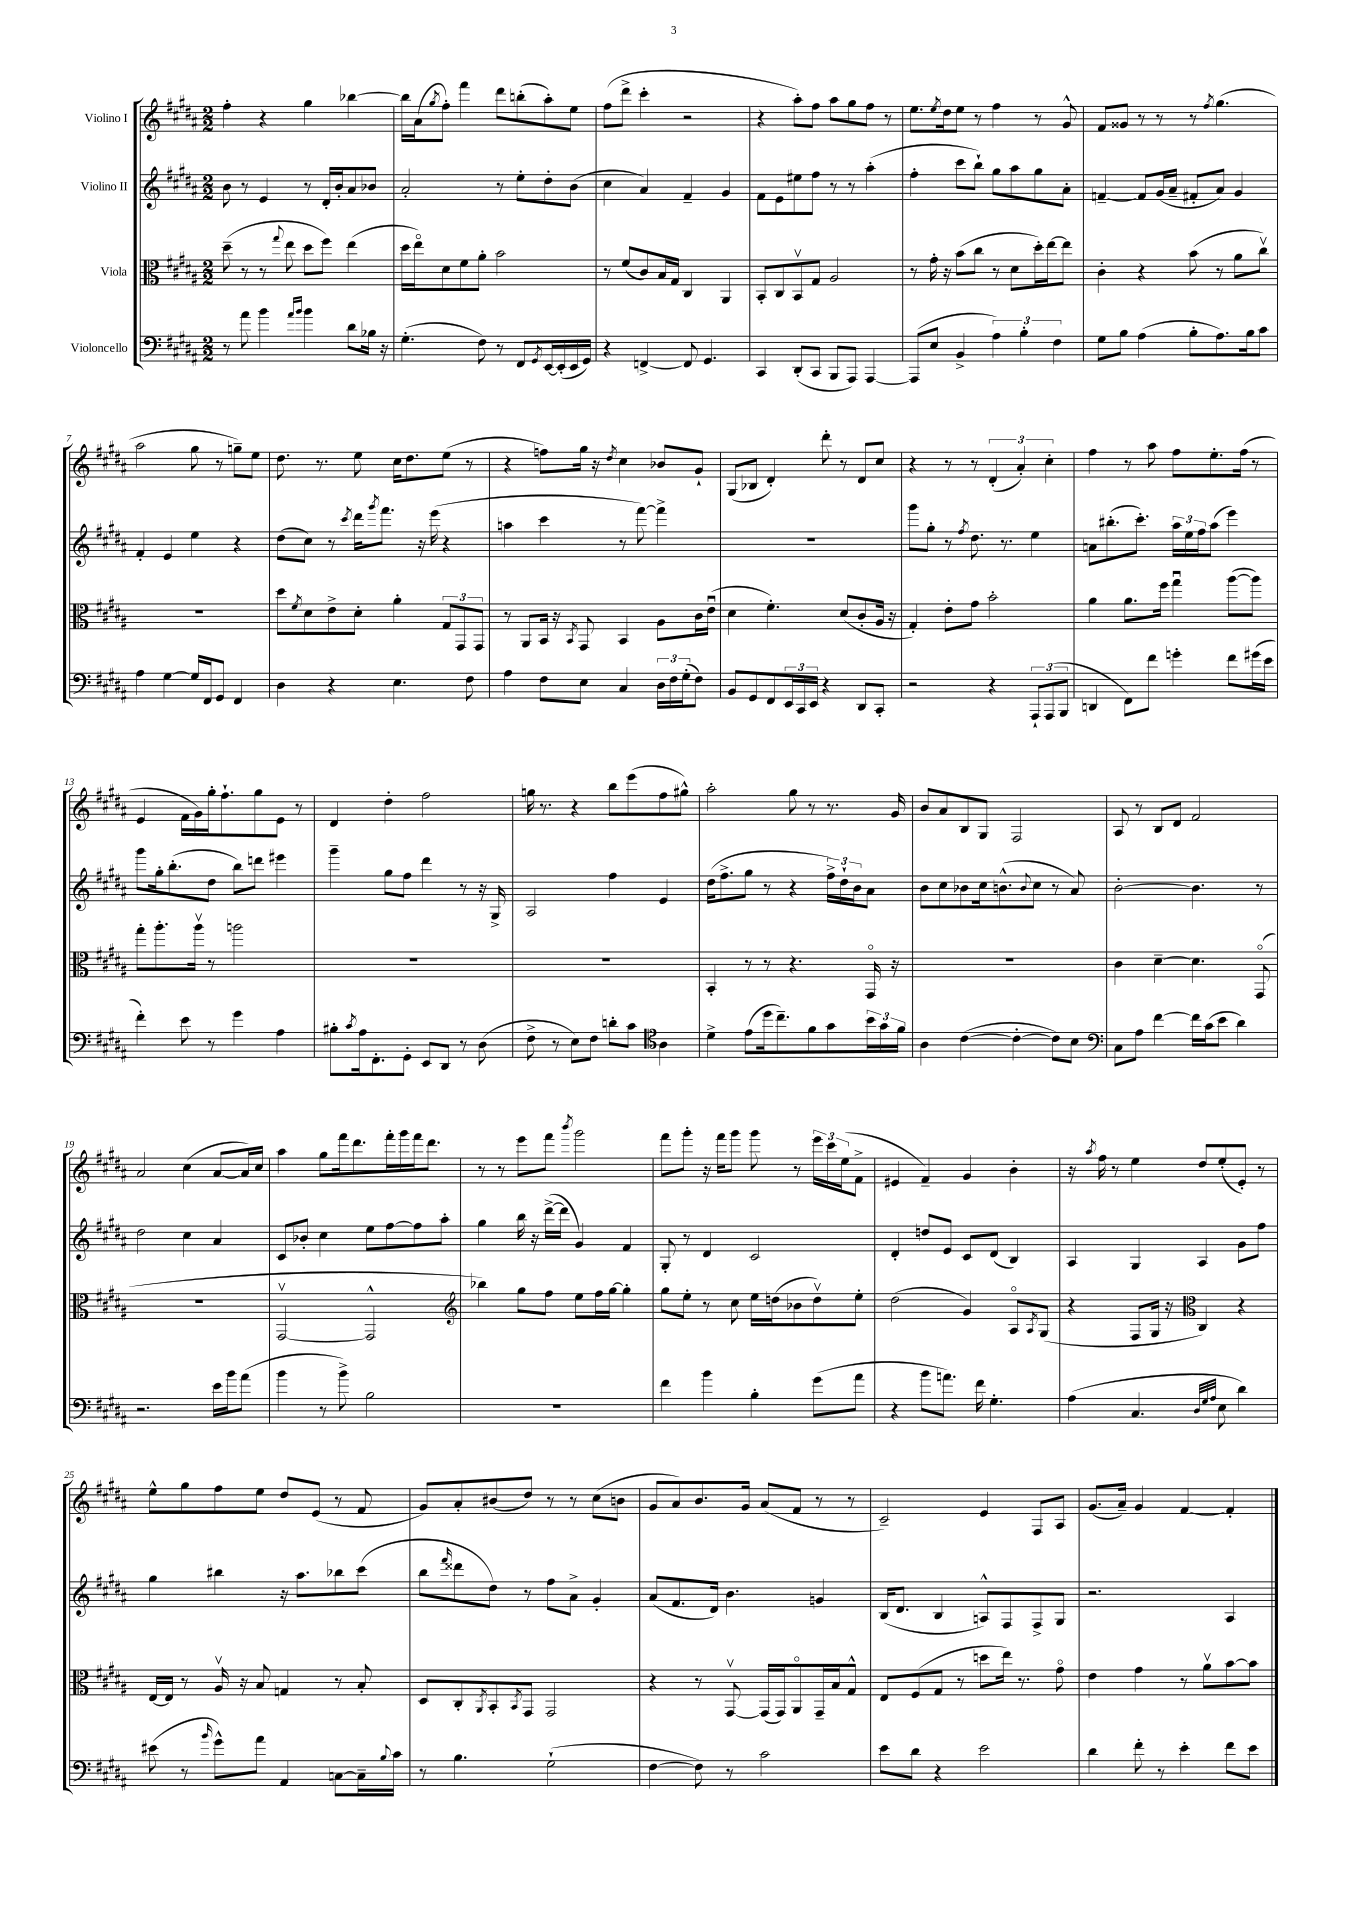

**kern	**kern	**kern	**kern
*part4	*part3	*part2	*part1
*staff4	*staff3	*staff2	*staff1
*I"Violoncello	*I"Viola	*I"Violino II	*I"Violino I
*clefF4	*clefC3	*clefG2	*clefG2
*k[f#c#g#d#a#]	*k[f#c#g#d#a#]	*k[f#c#g#d#a#]	*k[f#c#g#d#a#]
*M2/2	*M2/2	*M2/2	*M2/2
=1	=1	=1	=1
8r	(8dd#~\	8b\	4ff#'\
8a#\	8r	8r	.
4b\	8r	4e/	4r
.	8qqgg#/	.	.
.	8ee\	.	.
16qqa#/LL	.	.	.
16qqb/JJ	.	.	.
4b\	8dd#\L	8r	4gg#\
.	8ff#\J)	16d#'/LL	.
.	.	16b'/J	.
8d#\L	(4ee\	8a#/	[4bb-X\
16B-X\Jk	.	8b-X/J	.
16r	.	.	.
=2	=2	=2	=2
(4.G#'\	16dd#\LL	2a#'/	16bb-\LL]
.	16ee\J)	.	(16a#\J
.	.	.	8qgg#/
.	8d#\	.	8ff#'\J)
.	8f#\	.	4fff#\
8F#\)	8a#'\J	.	.
8r	2b\	8r	8ddd#\L
8FF#/L	.	8ee'\L	(8bbn'\
8qGG#/	.	.	.
[16EE/L	.	8dd#'\	8aa#'\)
(16EE'/]	.	.	.
16EE/	.	(8b\J	8ee\J
16GG#/JJ)	.	.	.
=3	=3	=3	=3
4r	8r	4cc#\	(8ff#\L
.	(8f#/L	.	8ddd#^\J
[4FFn^/	8c#/)	4a#/)	4ccc#'\
.	16B/L	.	.
.	16G#/JJ	.	.
8FF/]	4C#/	4f#~/	2r
4.GG#/	.	.	.
.	4AA#/	4g#/	.
=4	=4	=4	=4
4CC#/	8BB'/L	8f#\L	4r
.	8C#/	8e\	.
(8DD#'/L	8BBv/	8ee#X\	8aa#'\L)
8CC#/J	8G#/J	8ff#\J	8ff#\J
8BBB/L	2A#/	8r	8aa#\L
8AAA#/J)	.	8r	8gg#\
[4AAA#/	.	(4aa#'\	8ff#\J
.	.	.	8r
=5	=5	=5	=5
(8AAA#/L]	8r	4ff#'\	8.ee\L
8E/J	16g#'\	.	.
.	.	.	8qee/
.	16r	.	16dd#\k
4BB^/	(8b\L	8ccc#\L	8ee\J
.	8cc#\J	8bb`\J)	8r
6A#\)	8r	8gg#\L	4ff#\
.	8d#\L	8aa#\	.
6B'\	.	.	.
.	16dd#'\L)	8gg#\	8r
.	[16ee\J	.	.
6F#\	.	.	.
.	8ee\J]	8a#'\J	8g#^^/
=6	=6	=6	=6
8G#\L	4c#'\	[4fn~/	8f#/L
8B\J	.	.	8g##X/J
(4A#\	4r	8f/L]	8r
.	.	(16g#/L	8r
.	.	16a#~/JJ	.
8B'\L	(8b\	8f#X'/L	8r
.	.	.	8qff#/
8.A#\)	8r	8a#/J)	(4.gg#\
.	8a#\L	4g#/	.
16B\k	.	.	.
8c#\J	8cc#v\J)	.	.
!!LO:LB:g=z
=7	=7	=7	=7
4A#\	1r	4f#'/	2aa#\
[4G#\	.	4e/	.
16G#/LL]	.	4ee\	8gg#\
16FF#/J	.	.	.
8GG#/J	.	.	8r
4FF#/	.	4r	8ggn~\L)
.	.	.	8ee\J
=8	=8	=8	=8
4D#\	8dd#\L	(8dd#\L	8.dd#\
.	8qf#/	.	.
.	8d#\	8cc#\J)	.
.	.	.	8.r
4r	8e^\	8r	.
.	.	8qccc#/	.
.	8d#'\J	16ddd#\KL	8ee\
.	.	8qggg#/	.
.	.	8.fff#\J	.
4.E\	4a#'\	.	16cc#\KL
.	.	.	8.dd#\
.	.	16r	.
.	.	(16eee\	.
.	12G#/L	4r	(8ee\J
.	12GG#/	.	.
8F#\	.	.	8r
.	12GG#/J	.	.
=9	=9	=9	=9
4A#\	8r	4aan\	4r
.	8AA#/L	.	.
8F#\L	16BB/Jk	4ccc#\	8ffn\L)
.	16r	.	.
.	8qBB/	.	.
8E\J	8GG#/	.	16gg#\Jk
.	.	.	16r
.	.	.	8qdd#/
4C#/	4BB/	8r	4cc#\
.	.	[8fff#\)	.
24D#\LL	8A#\L	4fff#^\]	8b-X/L
24F#\	.	.	.
(24G#'\J	.	.	.
8F#\J)	16c#\L	.	8g#`/J
.	(16eu\JJ	.	.
=10	=10	=10	=10
8BB/L	4d#\	1r	(8G#/L
8GG#/	.	.	8B-X/J
8FF#/	4.f#'\)	.	4d#'/)
24EE/L	.	.	.
24CC#/	.	.	.
24EE/JJ	.	.	.
4r	.	.	8ddd#'\
.	(8d#/L	.	8r
8DD#/L	8c#'/	.	8d#/L
8CC#'/J	16A#/Jk	.	8cc#/J
.	16r	.	.
=11	=11	=11	=11
2r	4G#'/)	8ggg#\L	4r
.	.	8gg#'\J	.
.	8e'\L	8r	8r
.	.	8qff#/	.
.	8g#\J	8.dd#\	8r
4r	2b'\	.	(6d#'/
.	.	8.r	.
.	.	.	6a#'/)
12AAA#`/L	.	4ee\	.
(12AAA#/	.	.	6cc#'\
12BBB/J	.	.	.
=12	=12	=12	=12
4DDn/	4a#\	8an\L	4ff#\
.	.	(8.bb#X'\	.
8FF#\L)	8.a#\L	.	8r
.	.	8.ccc#'\J)	.
8f#\J	.	.	8aa#\
.	16ff#\Jk	.	.
4gn'\	4gg#u\	24aa#\LL	8ff#\L
.	.	24ee\	.
.	.	24ff#\J	.
.	.	(8aa#\J	8.ee'\
8f#\L	([8aa#\L	4eee\)	.
.	.	.	(16ff#\Jk
(16g#X\L	8aa#\J])	.	8r
16e\JJ	.	.	.
!!LO:LB:g=z
=13	=13	=13	=13
4f#'\)	8gg#'\L	8ggg#\L	4e/
.	8.aa#'\	16gg#'\k	.
.	.	(8.bb'\	.
8e\	.	.	16f#\LL
.	16aa#v\Jk	.	16g#\)
8r	8r	8dd#\J	16gg#'\J
.	.	.	8.ff#`\
4g#\	2aan\	8bb\L)	.
.	.	8dddn\J	8gg#\
4A#\	.	4eee#X\	8e\J
.	.	.	8r
=14	=14	=14	=14
8B#X'\L	1r	4ggg#~\	4d#/
8qc#/	.	.	.
16A#\k	.	.	.
8.FF#'\	.	.	.
.	.	8gg#\L	4dd#'\
8GG#'\J	.	8ff#\J	.
8EE/L	.	4ddd#\	2ff#\
8DD#/J	.	.	.
8r	.	8r	.
(8D#\	.	16r	.
.	.	16G#^/	.
=15	=15	=15	=15
8F#^\	1r	2A#/	16ggn\
.	.	.	8.r
8r	.	.	.
8E\L)	.	.	4r
8F#\J	.	.	.
8dn'\L	.	4ff#\	8bb\L
8c#\J	.	.	(8eee\
*clefC4	*	*	*
4A#\	.	4e/	8ff#\
.	.	.	8gg#X^^\J)
=16	=16	=16	=16
4d#^\	4BB'/	(16dd#\KL	2aa#'\
.	.	8.ff#^\	.
(8e\L	8r	8gg#\J	.
16dd#\k	8r	8r	.
8.cc#~\)	.	.	.
.	4.r	4r	8gg#\
8f#\	.	.	8r
8g#\	.	24ff#^\LL)	8.r
.	.	24dd#`\	.
.	.	24b\J	.
24b\L	16GG#/	8a#\J	.
24g#\	.	.	.
.	16r	.	16g#/
24f#\JJ	.	.	.
=17	=17	=17	=17
4A#\	1r	8b\L	8b/L
.	.	8cc#\	8a#/
([4c#\	.	8b-X\	8B/
.	.	16cc#\k	8G#/J
.	.	(8.bn^^\	.
4c#'\_	.	.	2F#/
.	.	8qqb/	.
.	.	8cc#\J	.
8c#\L])	.	8r	.
8B\J	.	8a#/)	.
=18	=18	=18	=18
*clefF4	*	*	*
8C#\L	4c#\	[2b'\	8A#/
8A#\J	.	.	8r
[4f#\	[4d#~\	.	8B/L
.	.	.	8d#/J
16f#\LL]	4.d#\]	4.b\]	2f#/
(16c#\J	.	.	.
8e\J	.	.	.
4d#\)	.	.	.
.	(8GG#/	8r	.
!!LO:LB:g=z
=19	=19	=19	=19
2.r	1r	2dd#\	2a#/
.	.	4cc#\	(4cc#\
16e\LL	.	4a#/	[8a#/L
16b\J	.	.	.
(8a#\J	.	.	16a#/L])
.	.	.	16cc#/JJ
=20	=20	=20	=20
4b\	[2GG#v/	8c#/L	4aa#\
.	.	8b-X'/J	.
8r	.	4cc#\	8gg#\L
8b^\)	.	.	16fff#\k
.	.	.	8.ddd#\
2B\	2GG#^^/]	8ee\L	.
.	.	[8ff#\	16fff#'\L
.	.	.	16ggg#\
.	.	8ff#\]	16fff#\J
.	.	.	8.ddd#\J
.	.	8aa#'\J	.
=21	=21	=21	=21
*	*clefG2	*	*
1r	4bb-X\)	4gg#\	8r
.	.	.	8r
.	8gg#\L	16bb\	8eee\L
.	.	16r	.
.	8ff#\J	([16ddd#^\LL	8fff#\J
.	.	16ddd#\JJ]	.
.	.	.	8qbbb/
.	8ee\L	4g#/)	2ggg#\
.	16ff#\L	.	.
.	[16gg#\JJ	.	.
.	4gg#'\]	4f#/	.
=22	=22	=22	=22
4f#\	8gg#\L	8G#'/	8fff#\L
.	8ee'\J	8r	8ggg#'\J
4b\	8r	4d#/	16r
.	.	.	16fff#\KL
.	8cc#\	.	8ggg#\J
4B'\	16ee\LL	2c#/	8ggg#\
.	(16ddn\J	.	.
.	8b-X\	.	8r
(8g#\L	8ddv\)	.	24eee\LL
.	.	.	24ccc#\
.	.	.	(24ee\J
8a#\J	8ee'\J	.	8f#^\J
=23	=23	=23	=23
4r	(2dd#\	4d#'/	4e#X/
8b\L	.	8ddn/L	4f#~/)
8.an\J)	.	8e/J	.
.	4g#/)	8c#/L	4g#/
16f#\	.	.	.
4.G#'\	.	(8d#/J	.
.	8A#/L	4B/)	4b'\
.	8qA#/	.	.
.	(8G#/J	.	.
=24	=24	=24	=24
(4A#\	4r	4A#/	16r
.	.	.	8qaa#/
.	.	.	16ff#\
.	.	.	8r
4.C#/	8F#/L	4G#/	4ee\
.	16G#/Jk	.	.
.	16r	.	.
*	*clefC3	*	*
.	4C#/)	4A#/	8dd#/L
32qqD#/LLL	.	.	.
32qqG#/	.	.	.
32qqA#/JJJ	.	.	.
8E\	.	.	(8ee'/
4d#\)	4r	8g#\L	8e'/J)
.	.	8ff#\J	8r
!!LO:LB:g=z
=25	=25	=25	=25
(8e#X\	[16E/LL	4gg#\	8ee^^\L
.	16E/JJ]	.	.
8r	8r	.	8gg#\
16qqb/	.	.	.
8g#^^\L)	16A#v/	4bb#X\	8ff#\
.	16r	.	.
8a#\J	8B/	.	8ee\J
4AA#/	4Gn/	16r	8dd#/L
.	.	8.aa#\L	.
.	.	.	(8e/J
[8Cn\L	8r	8bb-X\	8r
16C~\L]	8B'/	(8ccc#\J	8f#/
8qqB/	.	.	.
16c#\JJ	.	.	.
=26	=26	=26	=26
8r	8D#/L	8bb\L	8g#/L)
.	.	16qqfff#/	.
4.B\	8C#'/	8ddd##X\	8a#'/
.	8qAA#/	.	.
.	8BB'/	8dd#\J)	(8b#X/
.	8qBB/	.	.
.	8GG#/J	8r	8dd#/J)
(2G#`\	2GG#/	8ff#\L	8r
.	.	8a#^\J	8r
.	.	4g#'/	(8cc#\L
.	.	.	8bn\J
=27	=27	=27	=27
[4F#\	4r	(8a#/L	8g#/L
.	.	8.f#/	8a#/)
8F#\])	8r	.	8.b/
.	.	16d#/Jk)	.
8r	[8GG#v/	4.b\	.
.	.	.	16g#/Jk
2c#\	(16GG#/LL]	.	(8a#/L
.	16GG#/J)	.	.
.	8AA#/	.	8f#/J
.	16GG#~/L	4gn/	8r
.	16B/J	.	.
.	8G#^^/J	.	8r
=28	=28	=28	=28
8e\L	8E/L	(16B/KL	2c#~/)
.	.	8.d#/J	.
8d#\J	(8F#/	.	.
4r	8G#/J	4B/	.
.	8r	.	.
2e\	8ddn\L	8An^^/L)	4e/
.	16ee\Jk)	8F#/	.
.	8.r	.	.
.	.	8F#^/	8F#/L
.	8g#\	8G#/J	8A#/J
=29	=29	=29	=29
4d#\	4e\	2.r	(8.g#/L
.	.	.	16a#~/Jk)
8f#'\	4g#\	.	4g#/
8r	.	.	.
4e'\	8r	.	[4f#/
.	8a#v\L	.	.
8f#\L	[8b\	4A#/	4f#'/]
8e\J	8b\J]	.	.
==	==	==	==
*-	*-	*-	*-
